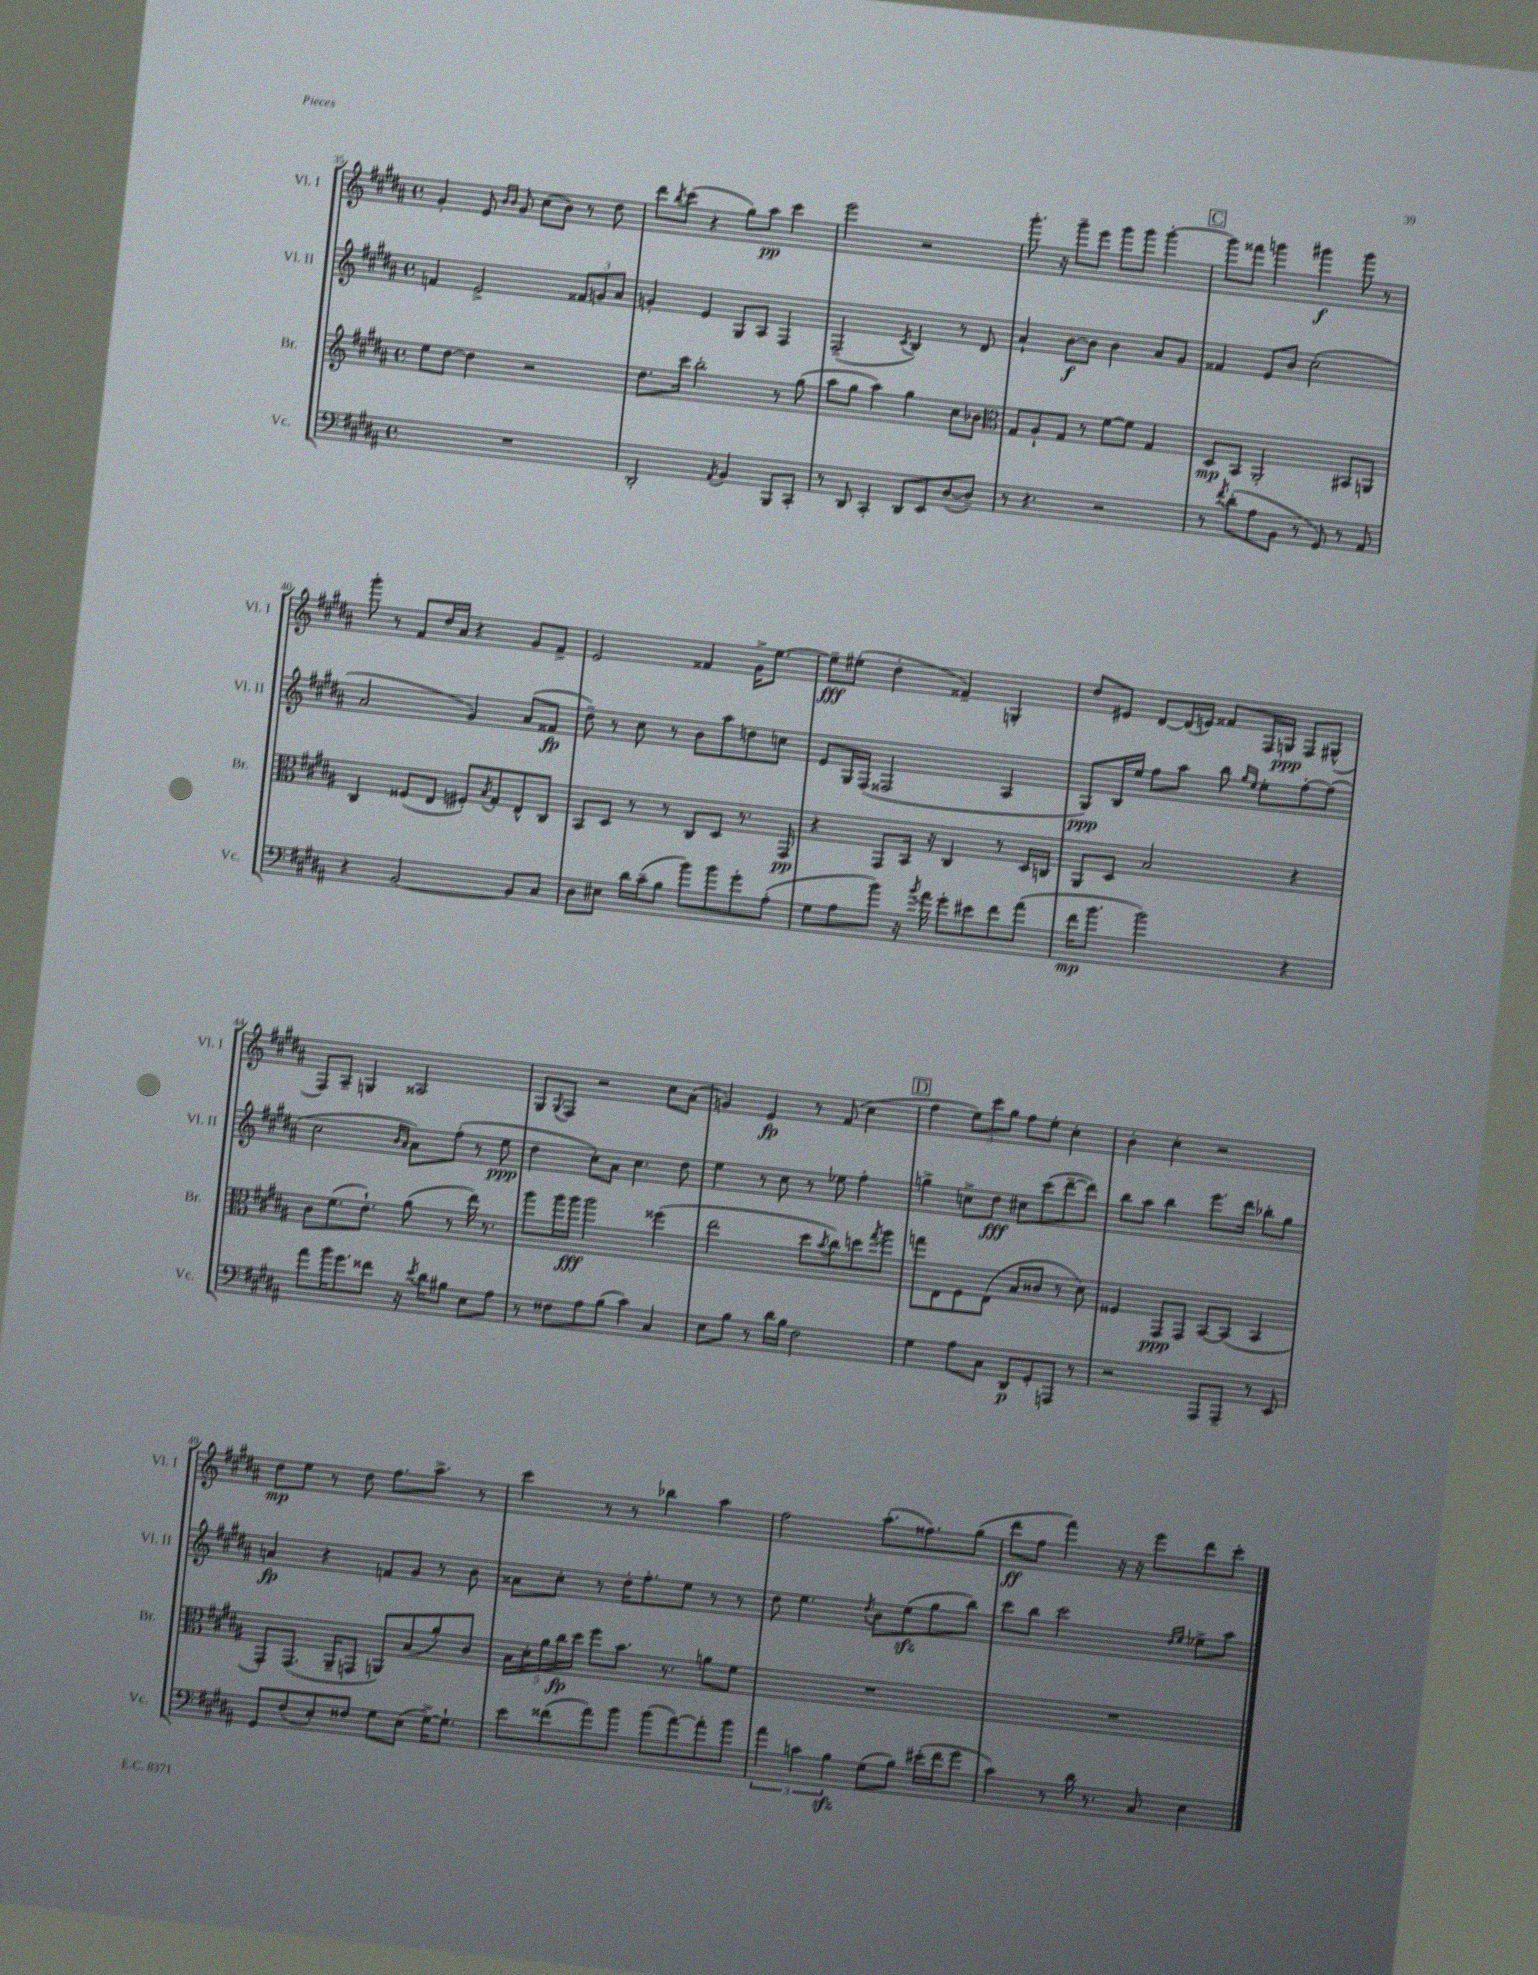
<<
\new StaffGroup <<
\new Staff = "s0" \with { instrumentName = "Vl. I" shortInstrumentName = "Vl. I" } {
    \clef treble \key b \major \defaultTimeSignature \time 4/4
    gis'4-. e'8 \grace { b'16 b'16 } gis'8 cis''8( b'8) r8 dis''8 |
    dis'''8 \acciaccatura { b''8 } cis'''8( r4 gis''8) ais''8\pp cis'''4 |
    e'''2 r2 |
    gis'''8.-. r16 gis'''8-- e'''8 gis'''8 gis'''8 gis'''4~-. |
    \mark \markup { \box "C" } gis'''8 fisis'''8 g'''4 gis'''4\f gis'''8 r8 |
    gis'''8-. r8 fis'8 dis''16 ais'16 r4 gis'8 fis'8-> |
    e'2 fisis'4 gis'16-> e''8.~ |
    e''8--\fff eis''8-.( dis''4-. fisis'4--) g4-. |
    dis''8 eis'8 dis'8~ dis'16( e'16) fisis'8 fis16 g16\ppp fis8 gis8-^( |
    fis8) ais8-- g4 aisis2 |
    gis8 \appoggiatura { gis8 } fis8 r2 cis''8 ais'8( |
    g'4) e'4\fp r8 fis'8( cis''4 |
    \mark \markup { \box "D" } fis''4 \tuplet 3/2 { e''8) cis'''8 gis''8 } fis''8 e''8-. cis''4-. |
    b'4-. cis''4-. r2 |
    dis''8\mp e''8 r8 dis''8 fis''8. ais''8.-> r8 |
    cis'''4 r8 r8 bes''4 ais''4 |
    fis''2 ais''8.-.( fisis''8.) gis''8( |
    dis'''8\ff fis''8 fis'''4) r16 r16 e'''8 dis'''8 cis'''8-. \bar "|." |
}
\new Staff = "s1" \with { instrumentName = "Vl. II" shortInstrumentName = "Vl. II" } {
    \clef treble \key b \major \defaultTimeSignature \time 4/4
    f'4 e'2-> \tuplet 3/2 { fisis'8 g'8 ais'8 } |
    g'4-. e'4 gis8 ais8 fis4 |
    fis2--( \acciaccatura { cis'8 } b4) r8 dis'8 |
    ais'4-! b'8~\f b'8 b'4 ais'8 gis'8 |
    \mark \markup { \box "C" } fisis'4 e'8 b'8 cis''2-.( |
    ais'2 gis'4) ais'8( fisis'8\fp |
    dis''8--) r8 cis''8 r8 b'8 ais''8 d''8 c''8 |
    e'8 gis16 fis16( fisis2 ais4 |
    gis8\ppp) b16 e''16 fis''8 ais''8 b''8 \grace { gis''16 e''16 } e''8-. fis''8~-. fis''8( |
    cis''2 \grace { b'16 ais'16 } ais'8) fis''8-.( r8 e''8\ppp |
    dis''4 cis''8-.) ais'8 cis''4. dis''8 |
    e''4 r8 cis''8 r8 ees''8 fis''4-. |
    \mark \markup { \box "D" } g''4-> c''8-> dis''8\fff cis''8 cis'''8( dis'''8~-- dis'''8) |
    b''8 ais''8 b''4 e'''8. dis'''16 bes''8-. gis''8 |
    a'4\fp r4 f'8 gis'8 r8 b'8 |
    aisis'8 cis''8-. r8 dis''16-. fis''8.-. e''8 r8 r8 |
    dis''8 e''4. \acciaccatura { dis''8 } b'8 e''8\sfz( gis''8 b''8) |
    cis'''8 b''8 cis'''2 \grace { dis''16 e''16 } ees''8-> ais''8 \bar "|." |
}
\new Staff = "s2" \with { instrumentName = "Br." shortInstrumentName = "Br." } {
    \clef treble \key b \major \defaultTimeSignature \time 4/4
    e''8 dis''8~ dis''4 r2 |
    dis''8. cis'''16 b''2-. r8 gis''8( |
    ais''8 gis''8 ais''4) gis''4 cis''8 bes'8 |
    \clef alto gis8 ais8-! gis8 r8 fis'8~ fis'8 gis4 |
    \mark \markup { \box "C" } dis8\mp b,8 ais,2-. bis,8 a,8 |
    cis4 fisis8( e8 fis8-.) \acciaccatura { b8 } gis8-. e8-^ cis8 |
    b,8 dis8 r8 r8 cis8 dis8 r8. gis,16\pp |
    r4 gis,8 b,16 r16 cis4 r8 dis16 c16 |
    ais,8 dis8 b2 r4 |
    cis'8 fis'8.( e'8.-!) ais'8( r8 e''16) r8. |
    ais''8 ais''16 ais''16\fff ais''2 fisis''4( |
    e''2 dis''8 \acciaccatura { b'8 } cis''8) d''8 \acciaccatura { gis''8 } ais''8 |
    \mark \markup { \box "D" } g''8 e8 fis8 e8( b8 cisis'8 r8 dis'8) |
    fisis4 gis,8\ppp gis,8 b,8~ b,8( b,4 |
    gis,8-.) gis,8.( ais,16-- g,8 a,8) b8( ais'8-.) cis'8 |
    \tuplet 5/4 { b16 dis'16-. ais'16 cis''16\fp dis''16 } fis''8 b'8. r8. a'8 fis'8 |
    R1 |
    R1 \bar "|." |
}
\new Staff = "s3" \with { instrumentName = "Vc." shortInstrumentName = "Vc." } {
    \clef bass \key b \major \defaultTimeSignature \time 4/4
    R1 |
    dis,2-. \acciaccatura { ais,8 } b,4 b,,8 cis,8-. |
    r8 dis,8 cis,4-. dis,8 e,8 dis8~( dis8--) |
    r8 r4. r2 |
    \mark \markup { \box "C" } r8 \acciaccatura { fis'8 } dis'8-.( ais8 b,8 r8 gis,8) r8 ais,8 |
    r4 b,2~ b,8 cis8 |
    dis8 eis8 dis'16 cis'16--( b8 b'8) b'8 gis'8-. ais8-.( |
    gis8 ais8 b'8) r16 \acciaccatura { b'8 } ais'16 gis'8-. eis'8 fis'8 ais'8( |
    fis'16\mp b'8. b'2) r4 |
    ais'8 b'16 gis'8. fisis'8 r16 \acciaccatura { e'8 } dis'16 bis8 e8 ais8 |
    r8 fisis8 ais8 b8( cis'4) cis4 |
    e8 b8 r8 dis'16 b16 fis2 |
    \mark \markup { \box "D" } gis4 ais8 cis8 dis,8\p gis,8-. a,,8 r8 |
    r2 ais,,8 ais,,8-- r8 e,8 |
    gis,8 fis8( e8-.) fisis8 gis8 e8( gis16~->) gis8.-! |
    e'8 fisis'8( ais'8) b'8 b'8( ais'8~) ais'8-. b'8 |
    \tuplet 3/2 { ais'4 c'4 b4\sfz } gis8( b8) eis'16-.( fis'16 gis'8 |
    cis'4) r8 dis'16 r8. cis8 e4 \bar "|." |
}
>>
>>
\layout { \context { \Score currentBarNumber = #35 } }
